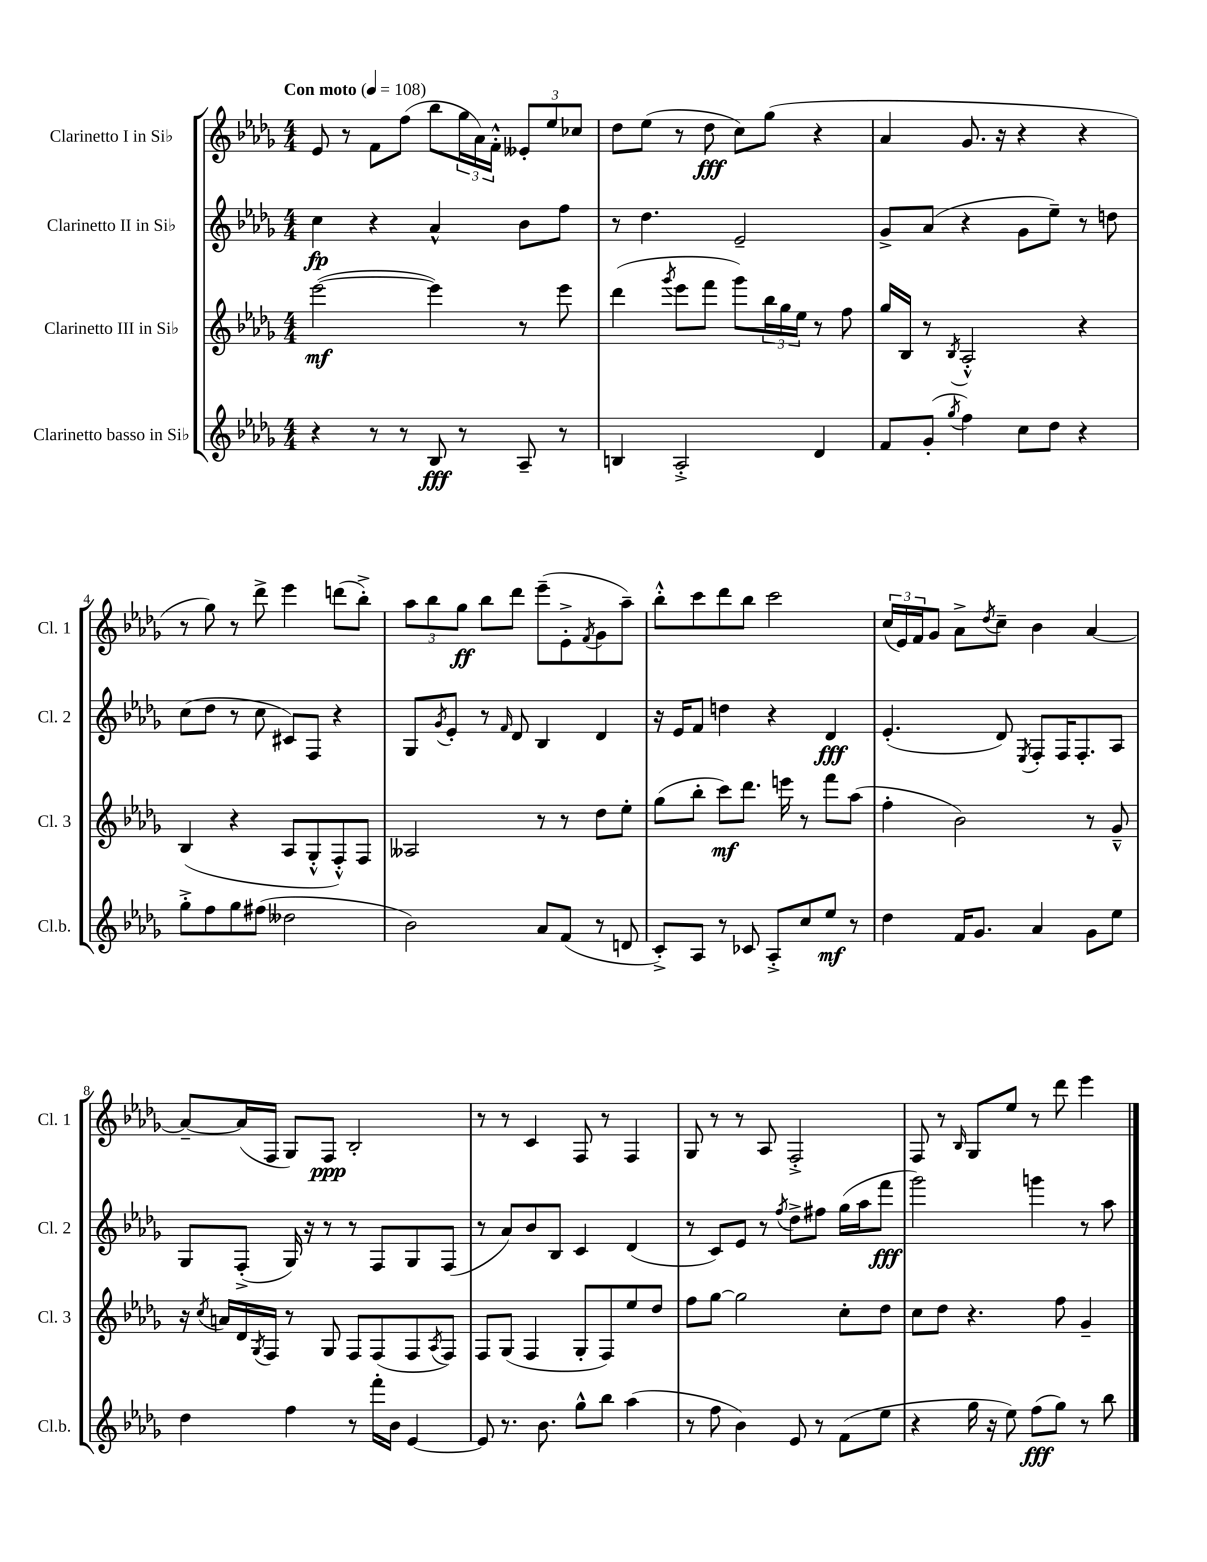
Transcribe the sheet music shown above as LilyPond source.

<<
\new StaffGroup <<
\new Staff = "s0" \with { instrumentName = "Clarinetto I in Sib" shortInstrumentName = "Cl. 1" } {
    \clef treble \key des \major \numericTimeSignature \time 4/4 \tempo "Con moto" 4 = 108
    ees'8 r8 f'8 f''8( bes''8 \tuplet 3/2 { ges''16 aes'16) f'16-.-^ } \tuplet 3/2 { eeses'8-. ees''8 ces''8 } |
    des''8 ees''8( r8 des''8\fff c''8) ges''8( r4 |
    aes'4 ges'8. r16 r4 r4 |
    r8 ges''8) r8 des'''8-> ees'''4 d'''8( bes''8-.->) |
    \tuplet 3/2 { aes''8 bes''8 ges''8\ff } bes''8 des'''8 ees'''8--( ees'8-.-> \acciaccatura { f'8 } ges'8 aes''8--) |
    bes''8-.-^ c'''8 des'''8 bes''8 c'''2 |
    \tuplet 3/2 { c''16( ees'16) f'16 } ges'8 aes'8-> \acciaccatura { des''8 } c''8-- bes'4 aes'4~ |
    aes'8~-- aes'16( f16 ges8) f8\ppp bes2-. |
    r8 r8 c'4 f8 r8 f4 |
    ges8 r8 r8 aes8 f2-.-> |
    f8 r8 \grace { bes16 } ges8 ees''8 r8 des'''8 ees'''4 \bar "|." |
}
\new Staff = "s1" \with { instrumentName = "Clarinetto II in Sib" shortInstrumentName = "Cl. 2" } {
    \clef treble \key des \major \numericTimeSignature \time 4/4
    c''4\fp r4 aes'4-^ bes'8 f''8 |
    r8 des''4. ees'2-- |
    ges'8-> aes'8( r4 ges'8 ees''8--) r8 d''8 |
    c''8( des''8 r8 c''8 cis'8) f8 r4 |
    ges8 \acciaccatura { ges'8 } ees'8-. r8 \grace { f'16 } des'8 bes4 des'4 |
    r16 ees'16 f'8 d''4 r4 des'4\fff |
    ees'4.-.( des'8) \acciaccatura { ees8 } f8-. f16 f8.-. aes8 |
    ges8 f8-.->( ges16) r16 r8 r8 f8 ges8 f8( |
    r8 aes'8) bes'8 bes8 c'4 des'4( |
    r8 c'8) ees'8 r8 \acciaccatura { f''8 } des''8-> fis''8 ges''16( aes''16 f'''8\fff |
    ges'''2) g'''4 r8 aes''8 \bar "|." |
}
\new Staff = "s2" \with { instrumentName = "Clarinetto III in Sib" shortInstrumentName = "Cl. 3" } {
    \clef treble \key des \major \numericTimeSignature \time 4/4
    ees'''2~\mf( ees'''4) r8 ees'''8 |
    des'''4( \acciaccatura { ges'''8 } ees'''8 f'''8 ges'''8) \tuplet 3/2 { bes''16 ges''16 ees''16 } r8 f''8 |
    ges''16 bes16 r8 \acciaccatura { bes8 } aes2-.-^ r4 |
    bes4( r4 aes8 ges8-.-^ f8-.-^) f8 |
    aeses2 r8 r8 des''8 ees''8-. |
    ges''8( bes''8-. c'''8\mf) des'''8. e'''16 r8 f'''8 aes''8( |
    f''4-. bes'2) r8 ges'8---^ |
    r16 \acciaccatura { c''8 } a'16 des'16 \acciaccatura { ges8 } f16 r8 ges8 f8 f8( f8 \acciaccatura { aes8 } f8) |
    f8 ges8( f4 ges8-. f8) ees''8 des''8 |
    f''8 ges''8~ ges''2 c''8-. des''8 |
    c''8 des''8 r4. f''8 ges'4-- \bar "|." |
}
\new Staff = "s3" \with { instrumentName = "Clarinetto basso in Sib" shortInstrumentName = "Cl.b." } {
    \clef treble \key des \major \numericTimeSignature \time 4/4
    r4 r8 r8 bes8\fff r8 aes8-- r8 |
    b4 aes2-.-> des'4 |
    f'8 ges'8-.( \acciaccatura { ges''8 } f''4) c''8 des''8 r4 |
    ges''8-.-> f''8 ges''8 fis''8( deses''2 |
    bes'2) aes'8 f'8( r8 d'8 |
    c'8-.->) aes8 r8 ces'8 aes8-.-> c''8 ees''8\mf r8 |
    des''4 f'16 ges'8. aes'4 ges'8 ees''8 |
    des''4 f''4 r8 f'''16-. bes'16 ees'4~ |
    ees'8 r8. bes'8. ges''8-^ bes''8 aes''4( |
    r8 f''8 bes'4) ees'8 r8 f'8( ees''8 |
    r4 ges''16 r16 ees''8) f''8\fff( ges''8) r8 bes''8 \bar "|." |
}
>>
>>
